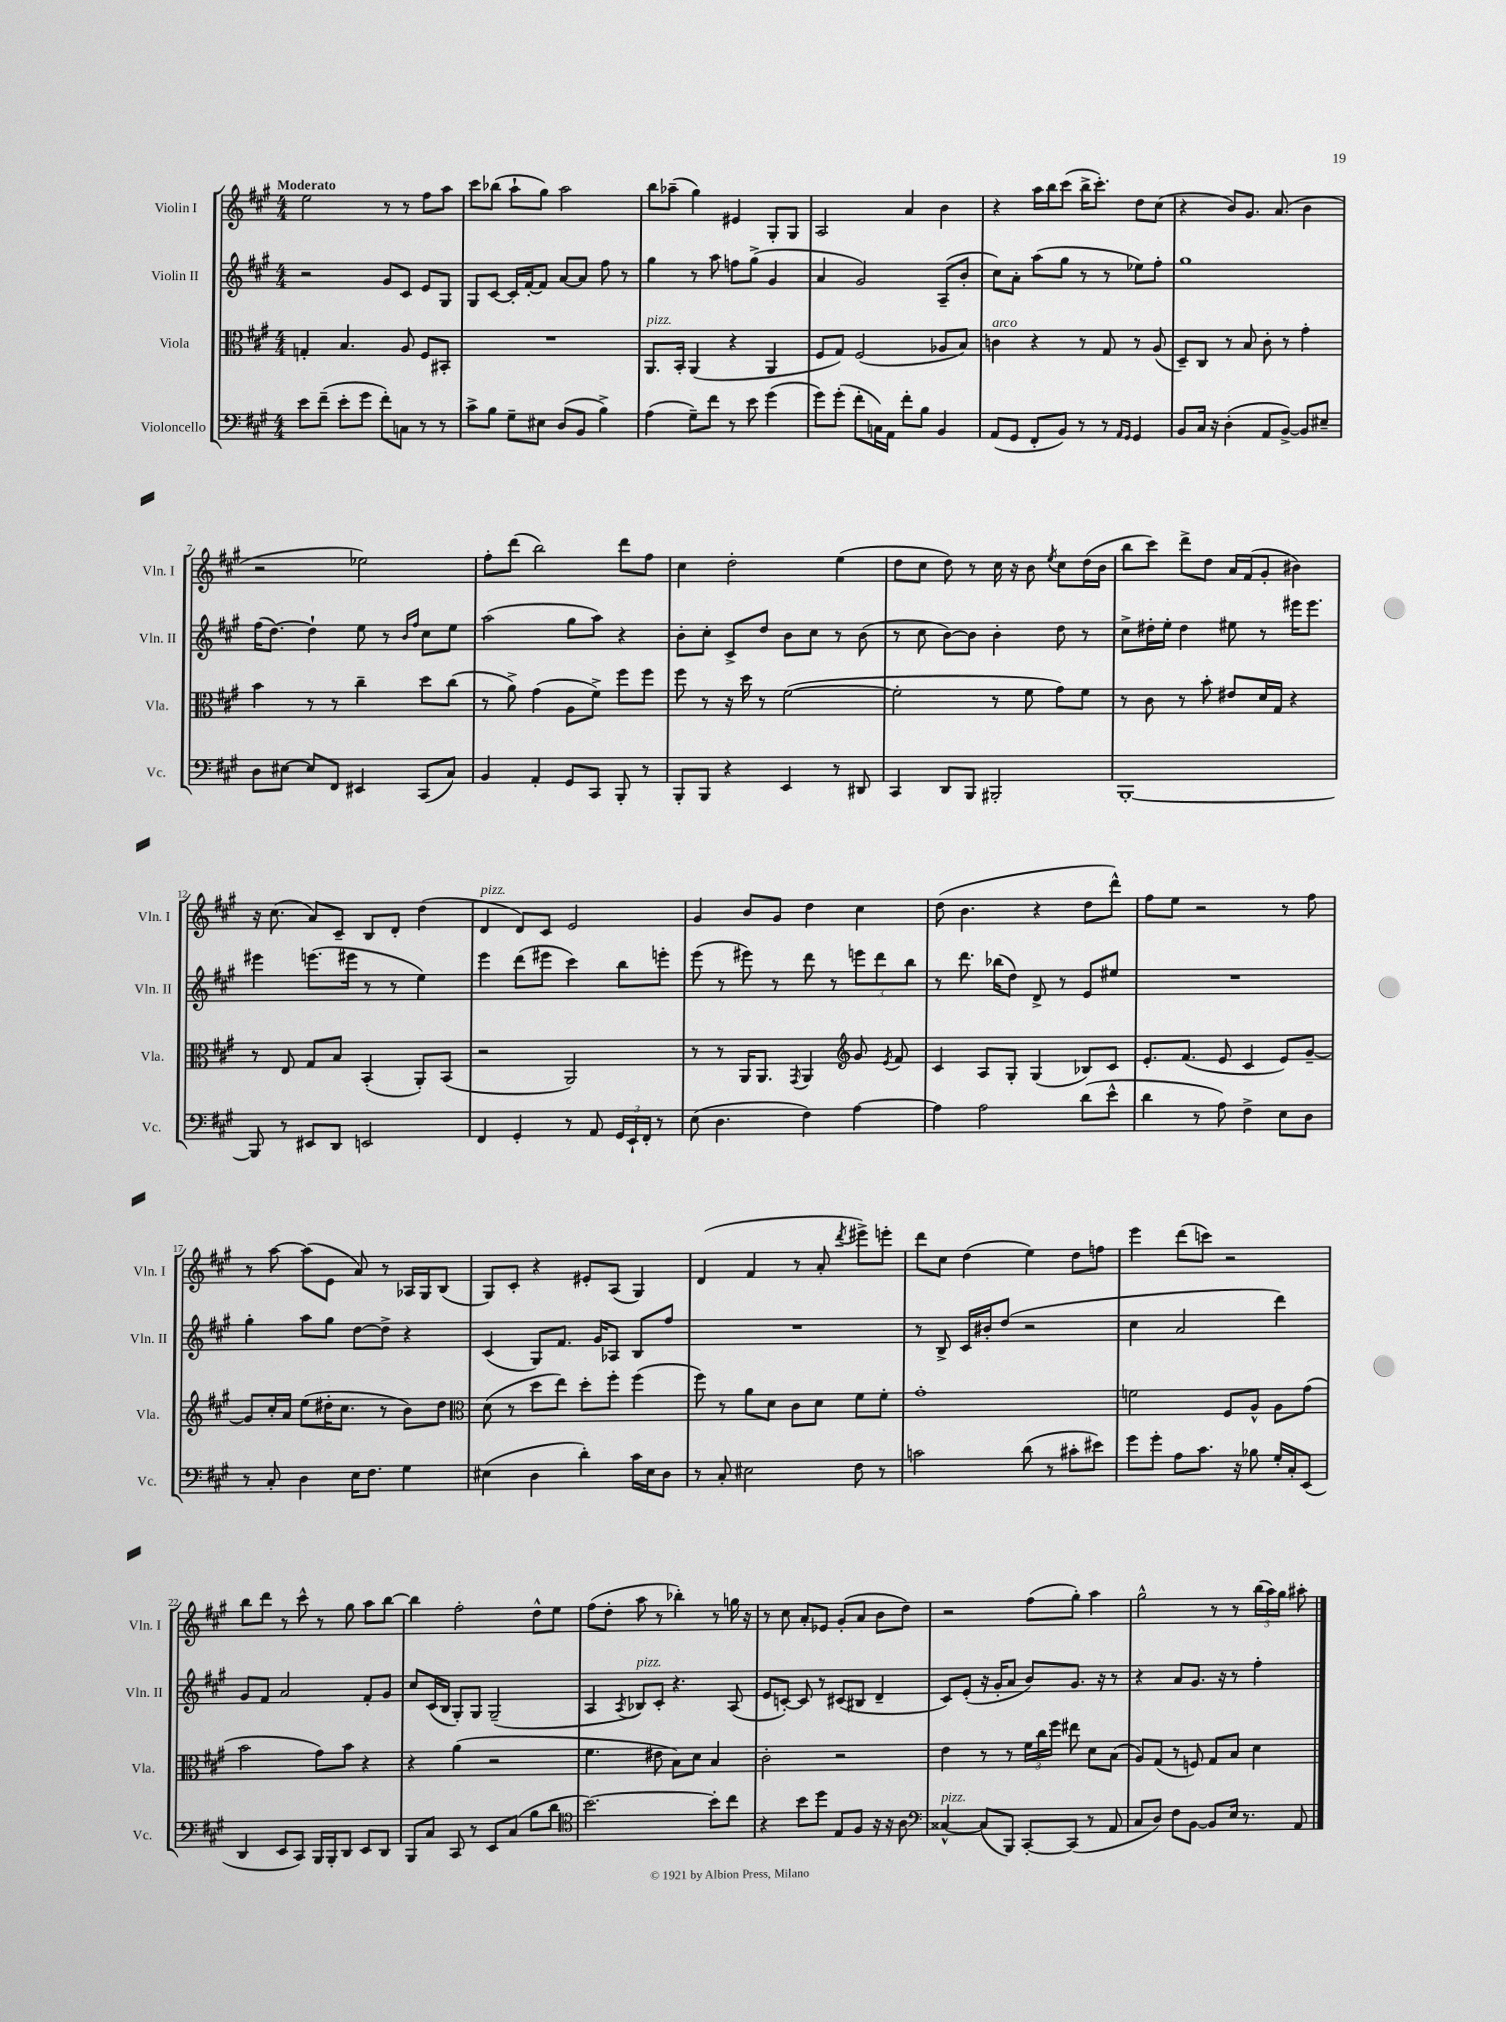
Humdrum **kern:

**kern	**kern	**kern	**kern
*staff4	*staff3	*staff2	*staff1
*clefF4	*clefC3	*clefG2	*clefG2
*k[f#c#g#]	*k[f#c#g#]	*k[f#c#g#]	*k[f#c#g#]
*M4/4	*M4/4	*M4/4	*M4/4
8e\L	4G'/	2r	2ee\
(8f#~\J	.	.	.
8e'\L	4.B/	.	.
8g#\J	.	.	.
8f#'\L)	.	8g#/L	8r
8C\J	8A/	8c#/J	8r
8r	8F#/L	8e/L	8ff#\L
8r	8BB#'/J	8G#/J	8aa\J
=	=	=	=
8c#^\L	1r	8G#/L	8ccc#\L
8B\J	.	[8c#/J	(8bb-\J
8G#~\L	.	16c#'/]LL	8aa`\L
.	.	[16f#'/J	.
8E#\J	.	8f#/]J	8gg#\J)
(8D/L	.	[8a/L	2aa\
8BB/J	.	8a/]J	.
4B^\)	.	8ff#\	.
.	.	8r	.
=	=	=	=
(4A\	8.AA/L	4gg#\	8bb\L
.	.	.	(8aa-~\J
.	16BB'/Jk	.	.
8G#~\L)	(4AA/	8r	4gg#\)
8f#\J	.	8aa\	.
8r	4r	8ff\L	4e#/
8e\	.	(8gg#^\J	.
(4g#\	4AA/	4g#/	8G#'/L
.	.	.	8G#/J
=	=	=	=
8g#\L)	8F#/L	4a/	2A/
(8g#'\J	8G#/J)	.	.
8f#'\L	(2F#/	2g#/)	.
16C\L)	.	.	.
16AA\JJ	.	.	.
8f#'\L	.	.	4a/
8B\J	.	.	.
4BB/	8A-/L	(8A~/L	4b\
.	8B/J)	8b'/J	.
=	=	=	=
(8AA/L	4c\	8cc#\L)	4r
8GG#/J	.	8a'\J	.
8FF#'/L	4r	(8aa\L	16aa\LL
.	.	.	16bb\J
8BB/J)	.	8gg#\J	(8ccc#\J
8r	8r	8r	16bb^\LK
.	.	.	8.ccc#'\J)
8r	8G#/	8r	.
16qqAA/LL	.	.	.
16qqGG#/JJ	.	.	.
4GG#/	8r	8ee-\L)	8dd\L
.	(8A/	8ff#'\J	(8cc#\J
=	=	=	=
8BB/L	8D~/L)	1gg#	4r
16C#/Jk	8C#/J	.	.
16r	.	.	.
(4D'\	8r	.	8b/L)
.	8B/	.	8.g#/J
8AA/L	8c#'\	.	.
.	.	.	(8.a/
[8BB^/J)	8r	.	.
8BB/]L	4g#'\	.	4b\
8E#~/J	.	.	.
=	=	=	=
8D\L	4b\	(16ff#\LK	2r
.	.	[8.dd\J)	.
[8E#\J	.	.	.
8E#/]L	8r	4dd`\]	.
8FF#/J	8r	.	.
4EE#/	4cc#~\	8ee\	2ee-\)
.	.	8r	.
.	.	16qqb/LL	.
.	.	16qqff#/JJ	.
(8CC#/L	8dd\L	8cc#\L	.
8C#/J)	(8cc#\J	8ee\J	.
=	=	=	=
4BB/	8r	(2aa\	8ff#'\L
.	8a^\)	.	(8ddd\J
4AA'/	(4g#\	.	2bb\)
8GG#/L	8A\L	8gg#\L	.
8CC#/J	8f#^\J)	8aa\J)	.
8BBB'/	8ff#\L	4r	8ddd\L
8r	8ff#\J	.	8ff#\J
=	=	=	=
8BBB'/L	8ff#\	8b'\L	4cc#\
8BBB/J	8r	8cc#'\J	.
4r	16r	8c#^/L	2dd'\
.	16dd\	.	.
.	8r	8dd/J	.
4EE/	([2f#\	8b\L	.
.	.	8cc#\J	.
8r	.	8r	(4ee\
8DD#/	.	(8b\	.
=	=	=	=
4CC#/	2f#'\]	8r	8dd\L
.	.	8cc#\	8cc#\J
8DD/L	.	[8b\L)	8dd\)
8BBB/J	.	8b\]J	8r
2BBB#'/	8r	4b'\	16cc#\
.	.	.	16r
.	8f#\	.	8b\
.	.	.	8qee/
.	8g#\L)	8dd\	8cc#\L
.	8f#\J	8r	(16dd\L
.	.	.	16b\JJ
=	=	=	=
[1BBB'	8r	8cc#^\L	8bb\L
.	8c#\	16dd#'\L	8ccc#\J)
.	.	16ee'\JJ	.
.	8r	4dd#\	8ddd^\L
.	8b'\	.	8dd\J
.	8e#/L	8ee#\	16a/LL
.	.	.	(16f#/J
.	16d/L	8r	8g#'/J
.	16G#/JJ	.	.
.	4r	16eee#\LK	4b#\)
.	.	8.eee#\J	.
=	=	=	=
8BBB/]	8r	4eee#\	16r
.	.	.	(8.cc#\
8r	8E/	.	.
8EE#/L	8G#/L	(8.eee\L	8a/L)
8DD/J	8B/J	.	8c#~/J
.	.	16eee#\Jk	.
2EE/	(4BB'/	8r	8B/L
.	.	8r	8d'/J
.	8AA'/L)	4ee\)	(4dd\
.	(8BB/J	.	.
=	=	=	=
4FF#/	2r	4eee\	4d/
4GG#'/	.	(8ddd\L	8d/L)
.	.	8eee#\J	8c#/J
8r	2AA/)	4ccc#\)	2e/
8AA/	.	.	.
24GG#/LL	.	8bb\L	.
24EE`/	.	.	.
24FF#'/JJ	.	.	.
8r	.	8eee'\J	.
=	=	=	=
(8E\	8r	(8eee\	4g#/
4.D\	8r	8r	.
.	16AA/LK	8eee#\)	8b/L
.	8.AA/J	.	.
.	.	8r	8g#/J
.	8qGG#/	.	.
4F#\)	4AA/	8ddd\	4dd\
.	.	8r	.
*	*clefG2	*	*
[4A\	8g#/	12eee\L	4cc#\
.	.	12ddd\	.
.	8qe/	.	.
.	8f#/	.	.
.	.	12bb\J	.
=	=	=	=
4A\]	4c#/	8r	(8dd\
.	.	8.ddd\	4.b\
2A\	8A/L	.	.
.	.	(16bb-\LK	.
.	8G#'/J	8dd\J)	.
.	(4G#/	8d^/	4r
.	.	8r	.
(8d\L	8B-/L)	8e/L	8dd\L
8e^^\J	8c#/J	8ee#/J	8ddd^^\J)
=	=	=	=
4d\	8.e'/L	1r	8ff#\L
.	.	.	8ee\J
.	(8.f#/J	.	.
8r	.	.	2r
8A\)	8e/	.	.
4F#^\	4c#/	.	.
8E\L	8e/L)	.	8r
8D\J	[8g#~/J	.	8ff#\
=	=	=	=
8r	8g#/]L	4gg#'\	8r
8C#'/	16cc#'/L	.	[8aa\
.	16a/JJ	.	.
4D\	(8ee\L	8aa\L	(8aa\]L
.	16dd#'\K	8gg#\J	8e\J
.	8.cc#\J	.	.
16E\LK	.	[8dd\L	8a/)
8.F#\J	.	.	.
.	8r	8dd^\]J	8r
4G#\	8b\L)	4r	16A-/LL
.	.	.	16G#/J
.	8dd#\J	.	(8B/J
=	=	=	=
*	*clefC3	*	*
(4E#\	(8d\	(4c#/	8G#/L)
.	8r	.	8c#'/J
4D\	8dd\L	8G#/L)	4r
.	8ee\J)	8.f#/J	.
4d'\)	8dd'\L	.	8e#'/L
.	.	16g#/LK	.
.	8ff#'\J	8A-/J	(8A/J
16c#\LL	(4ff#\	8B/L	4G#/)
16E#\J	.	.	.
8D\J	.	8ff#/J	.
=	=	=	=
8r	8ff#\)	1r	(4d/
8C#'/	8r	.	.
2E#\	8a\L	.	4f#/
.	8d\J	.	.
.	8c#\L	.	8r
.	8d\J	.	8a'/
.	.	.	8qddd/
8F#\	8f#\L	.	8eee#^\L)
8r	8f#'\J	.	8eee'\J
=	=	=	=
2c\	1g#'	8r	8ddd\L
.	.	8B^/	8cc#\J
.	.	16c#/LL	(4dd\
.	.	16b#'/J	.
.	.	(8dd/J	.
(8d\	.	2r	4ee\)
8r	.	.	.
8c#'\L	.	.	8dd\L
8e#\J)	.	.	8ff\J
=	=	=	=
8g#\L	2f\	4cc#\	4eee\
8g#'\J	.	.	.
8A\L	.	2a/	(8ddd\L
8.c#\J	.	.	8ccc\J)
.	8F#/L	.	2r
16r	.	.	.
8B-\	8A^^/J	.	.
16G#'/LL	8A\L	4ddd\)	.
16C#'/J	.	.	.
(8EE/J	(8g#\J	.	.
=	=	=	=
4DD/	2b\	8g#/L	8bb\L
.	.	8f#/J	8ddd\J
8EE/L	.	2a/	8r
8CC#/J)	.	.	8ccc#^^\
16BBB/LL	8g#\L)	.	8r
16BBB'/J	.	.	.
8DD/J	8b\J	.	8gg#\
8EE/L	4r	8f#'/L	8aa\L
8DD/J	.	8g#/J	[8bb\J
=	=	=	=
8BBB/L	4r	8cc#/L	4bb\]
8C#/J	.	(16c#/L	.
.	.	16B/JJ	.
8CC#/	(4a\	8G#'/L)	2ff#'\
8r	.	8G#/J	.
8EE/L	2r	(2G#~/	.
(8C#/J	.	.	.
8B\L	.	.	8dd^^\L
8d\J	.	.	8ee\J
=	=	=	=
*clefC4	*	*	*
[2.b\)	4.f#\	4A/	(8ff#\L
.	.	.	8dd'\J
.	.	8qA/	.
.	.	8B-/L)	8aa\
.	8e#\	8c#'/J	8r
.	8B\L)	4.r	4bb-'\)
.	8d\J	.	.
8b'\]L	4B/	.	8r
8cc#\J	.	(8A/	16gg\
.	.	.	16r
=	=	=	=
4r	2c#'\	8e/L	8r
.	.	[8c'/J)	8cc#\
8b\L	.	8c/]	8a'/L
8dd\J	.	8r	8e-/J
8E/L	2r	(8c#/L	(8g#'/L
8F#/J	.	8B#/J	8a/J
16r	.	4d~/	8b\L
16r	.	.	.
8A\	.	.	8dd\J)
=	=	=	=
*clefF4	*	*	*
[4C##^^/	4e\	8c#/L)	2r
.	.	(8e'/J	.
(8C##/]L	8r	16r	.
.	.	16g#'/LK	.
8BBB/J)	8r	8a/J	.
[8CC#'/L	24f#\LL	8b/L)	(8ff#\L
.	24cc#\	.	.
.	24ff#\JJ	.	.
(8CC#/]J	8ee#\	8.g#/J	8gg#'\J)
8r	8d\L	.	4aa\
.	.	16r	.
8AA/	(8B\J	8r	.
=	=	=	=
8C#/L	8A/L)	4r	2gg#^^\
8D/J)	(8G#/J	.	.
8F#\L	8r	8a/L	.
[8BB\J	8F/)	8.g#/J	.
8BB/]L	8G#/L	.	8r
.	.	16r	.
16E/Jk	8B/J	8r	8r
8.r	.	.	.
.	4d\	4ff#'\	(24bb\LL
.	.	.	24aa\)
.	.	.	24gg#\JJ
8AA/	.	.	8aa#'\
==	==	==	==
*-	*-	*-	*-
